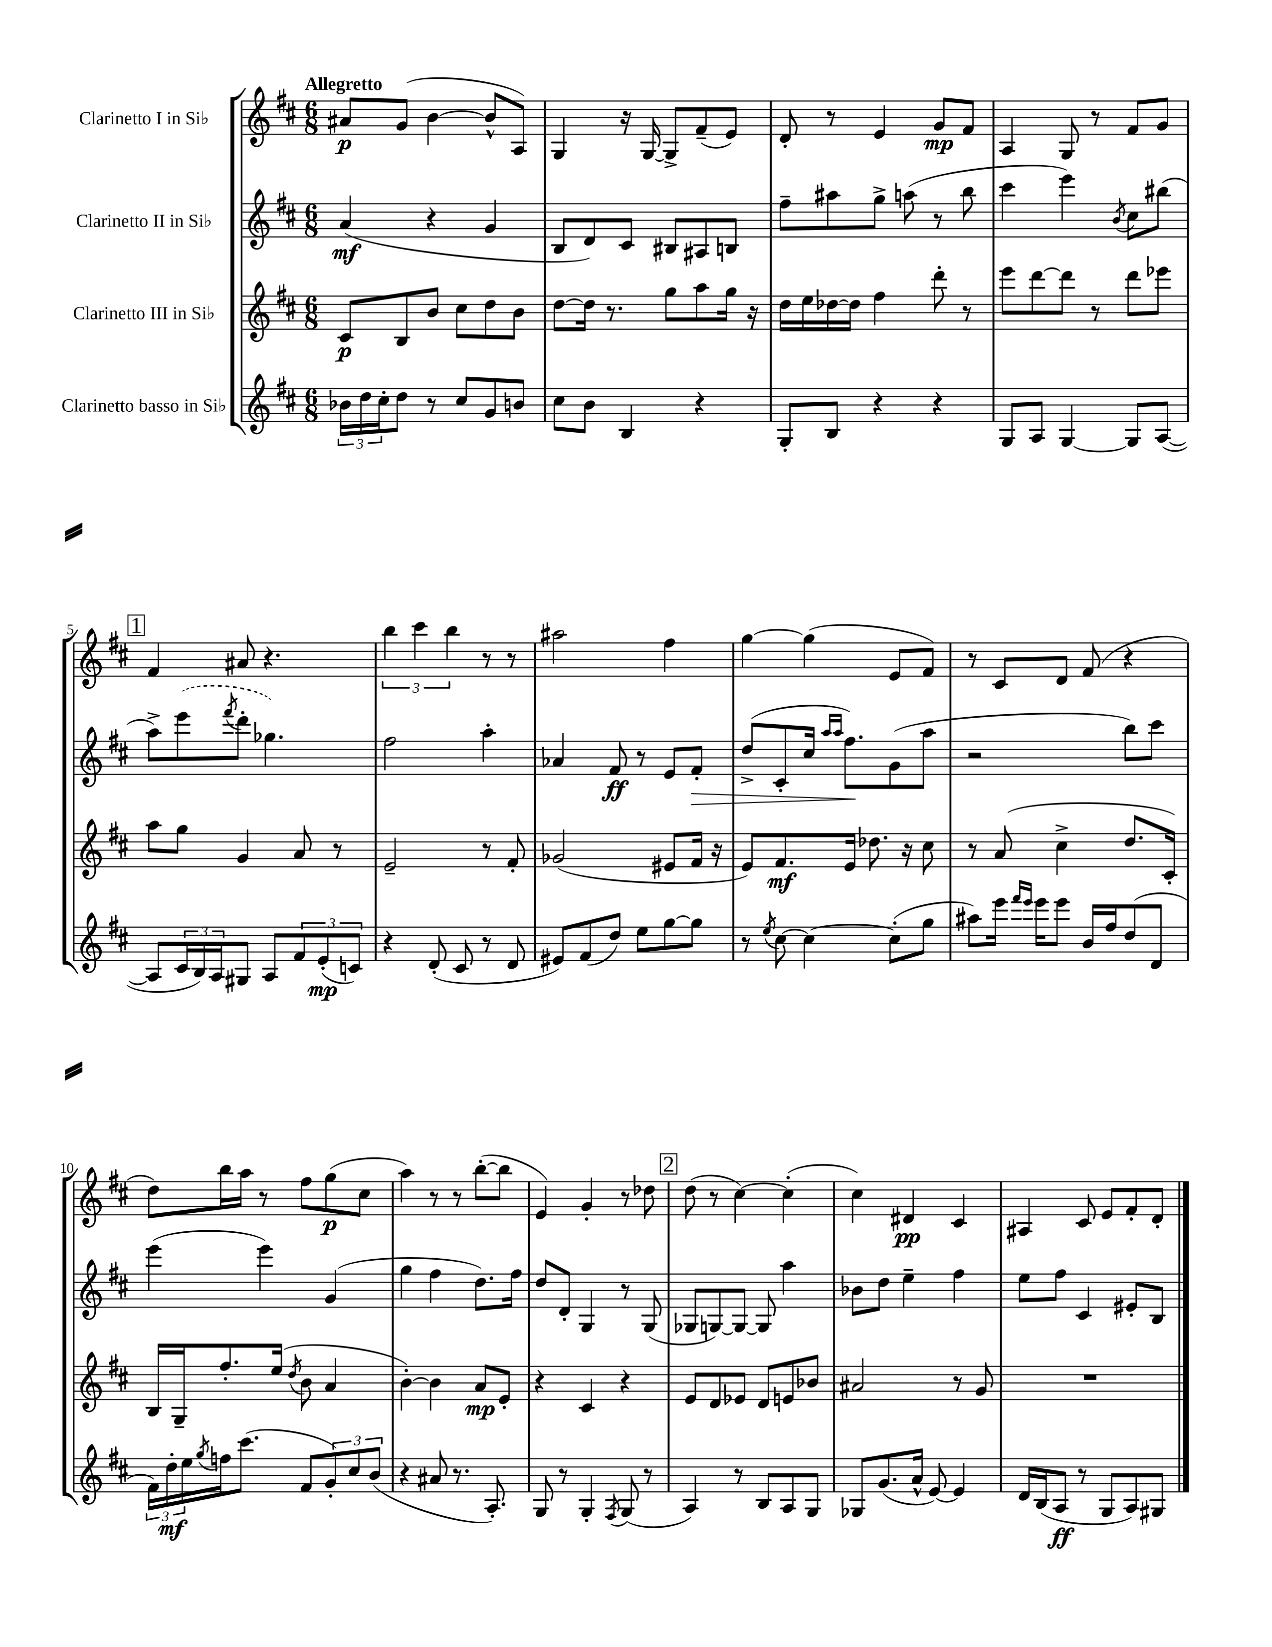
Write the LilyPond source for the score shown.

<<
\new StaffGroup <<
\new Staff = "s0" \with { instrumentName = "Clarinetto I in Sib" } {
    \clef treble \key d \major \numericTimeSignature \time 6/8 \tempo "Allegretto"
    ais'8\p g'8( b'4~ b'8-^ a8) |
    g4 r16 g16~ g8-> fis'8--( e'8) |
    d'8-. r8 e'4 g'8\mp fis'8 |
    a4 g8 r8 fis'8 g'8 |
    \mark \markup { \box "1" } fis'4 ais'8 r4. |
    \tuplet 3/2 { b''4 cis'''4 b''4 } r8 r8 |
    ais''2 fis''4 |
    g''4~ g''4( e'8 fis'8) |
    r8 cis'8 d'8 fis'8( r4 |
    d''8) b''16 a''16 r8 fis''8 g''8\p( cis''8 |
    a''4) r8 r8 b''8~-.( b''8 |
    e'4) g'4-. r8 des''8 |
    \mark \markup { \box "2" } d''8( r8 cis''4~) cis''4-.( |
    cis''4) dis'4\pp cis'4 |
    ais4 cis'8 e'8 fis'8-. d'8-. \bar "|." |
}
\new Staff = "s1" \with { instrumentName = "Clarinetto II in Sib" } {
    \clef treble \key d \major \numericTimeSignature \time 6/8
    a'4\mf( r4 g'4 |
    b8 d'8) cis'8 bis8 ais8 b8 |
    fis''8-- ais''8 g''8-> a''8( r8 b''8 |
    cis'''4 e'''4) \acciaccatura { b'8 } cis''8 bis''8( |
    \mark \markup { \box "1" } a''8->) \once \slurDashed e'''8( \acciaccatura { fis'''8 } d'''8-. ges''4.) |
    fis''2 a''4-. |
    aes'4 fis'8\ff r8 e'8 fis'8-.\> |
    d''8->( cis'8-. cis''16 \grace { a''16 a''16 } fis''8.\!) g'8( a''8 |
    r2 b''8) cis'''8 |
    e'''4( e'''4) g'4( |
    g''4 fis''4 d''8.) fis''16 |
    d''8 d'8-. g4 r8 g8( |
    \mark \markup { \box "2" } ges8 g8~) g8~ g8 a''4 |
    bes'8 d''8 e''4-- fis''4 |
    e''8 fis''8 cis'4 eis'8-. b8 \bar "|." |
}
\new Staff = "s2" \with { instrumentName = "Clarinetto III in Sib" } {
    \clef treble \key d \major \numericTimeSignature \time 6/8
    cis'8\p b8 b'8 cis''8 d''8 b'8 |
    d''8~ d''16 r8. g''8 a''8 g''16 r16 |
    d''16 e''16 des''16~ des''16 fis''4 d'''8-. r8 |
    e'''8 d'''8~ d'''8 r8 d'''8 ees'''8 |
    \mark \markup { \box "1" } a''8 g''8 g'4 a'8 r8 |
    e'2-- r8 fis'8-. |
    ges'2( eis'8 fis'16 r16 |
    e'8) fis'8.\mf e'16 des''8. r16 cis''8 |
    r8 a'8( cis''4-> d''8. cis'16-.) |
    b16 g16-- fis''8.-. e''16( \acciaccatura { d''8 } b'8 a'4 |
    b'4~-.) b'4 a'8\mp e'8-. |
    r4 cis'4 r4 |
    \mark \markup { \box "2" } e'8 d'8 ees'8 d'8 e'8 bes'8 |
    ais'2 r8 g'8 |
    R2. \bar "|." |
}
\new Staff = "s3" \with { instrumentName = "Clarinetto basso in Sib" } {
    \clef treble \key d \major \numericTimeSignature \time 6/8
    \tuplet 3/2 { bes'16 d''16 cis''16-. } d''8 r8 cis''8 g'8 b'8 |
    cis''8 b'8 b4 r4 |
    g8-. b8 r4 r4 |
    g8 a8 g4~ g8 a8~( |
    \mark \markup { \box "1" } a8 \tuplet 3/2 { cis'16 b16) a16 } gis8 a8 \tuplet 3/2 { fis'8 e'8-.\mp( c'8) } |
    r4 d'8-.( cis'8 r8 d'8 |
    eis'8) fis'8( d''8) e''8 g''8~ g''8 |
    r8 \acciaccatura { e''8 } cis''8~ cis''4~ cis''8-.( g''8 |
    ais''8) e'''16 \grace { fis'''16 e'''16 } e'''16 e'''8 b'16 fis''16 d''8( d'8 |
    \tuplet 3/2 { fis'16) d''16-.\mf e''16 } \acciaccatura { g''8 } f''16 cis'''8.( fis'8 \tuplet 3/2 { g'8-.) cis''8 b'8( } |
    r4 ais'8 r8. a8.-.) |
    g8 r8 g4-. \acciaccatura { fis8 } g8( r8 |
    \mark \markup { \box "2" } a4) r8 b8 a8 g8 |
    ges8 g'8.( a'16-^ e'8~) e'4 |
    d'16 b16( a8\ff r8 g8 a8) gis8 \bar "|." |
}
>>
>>
